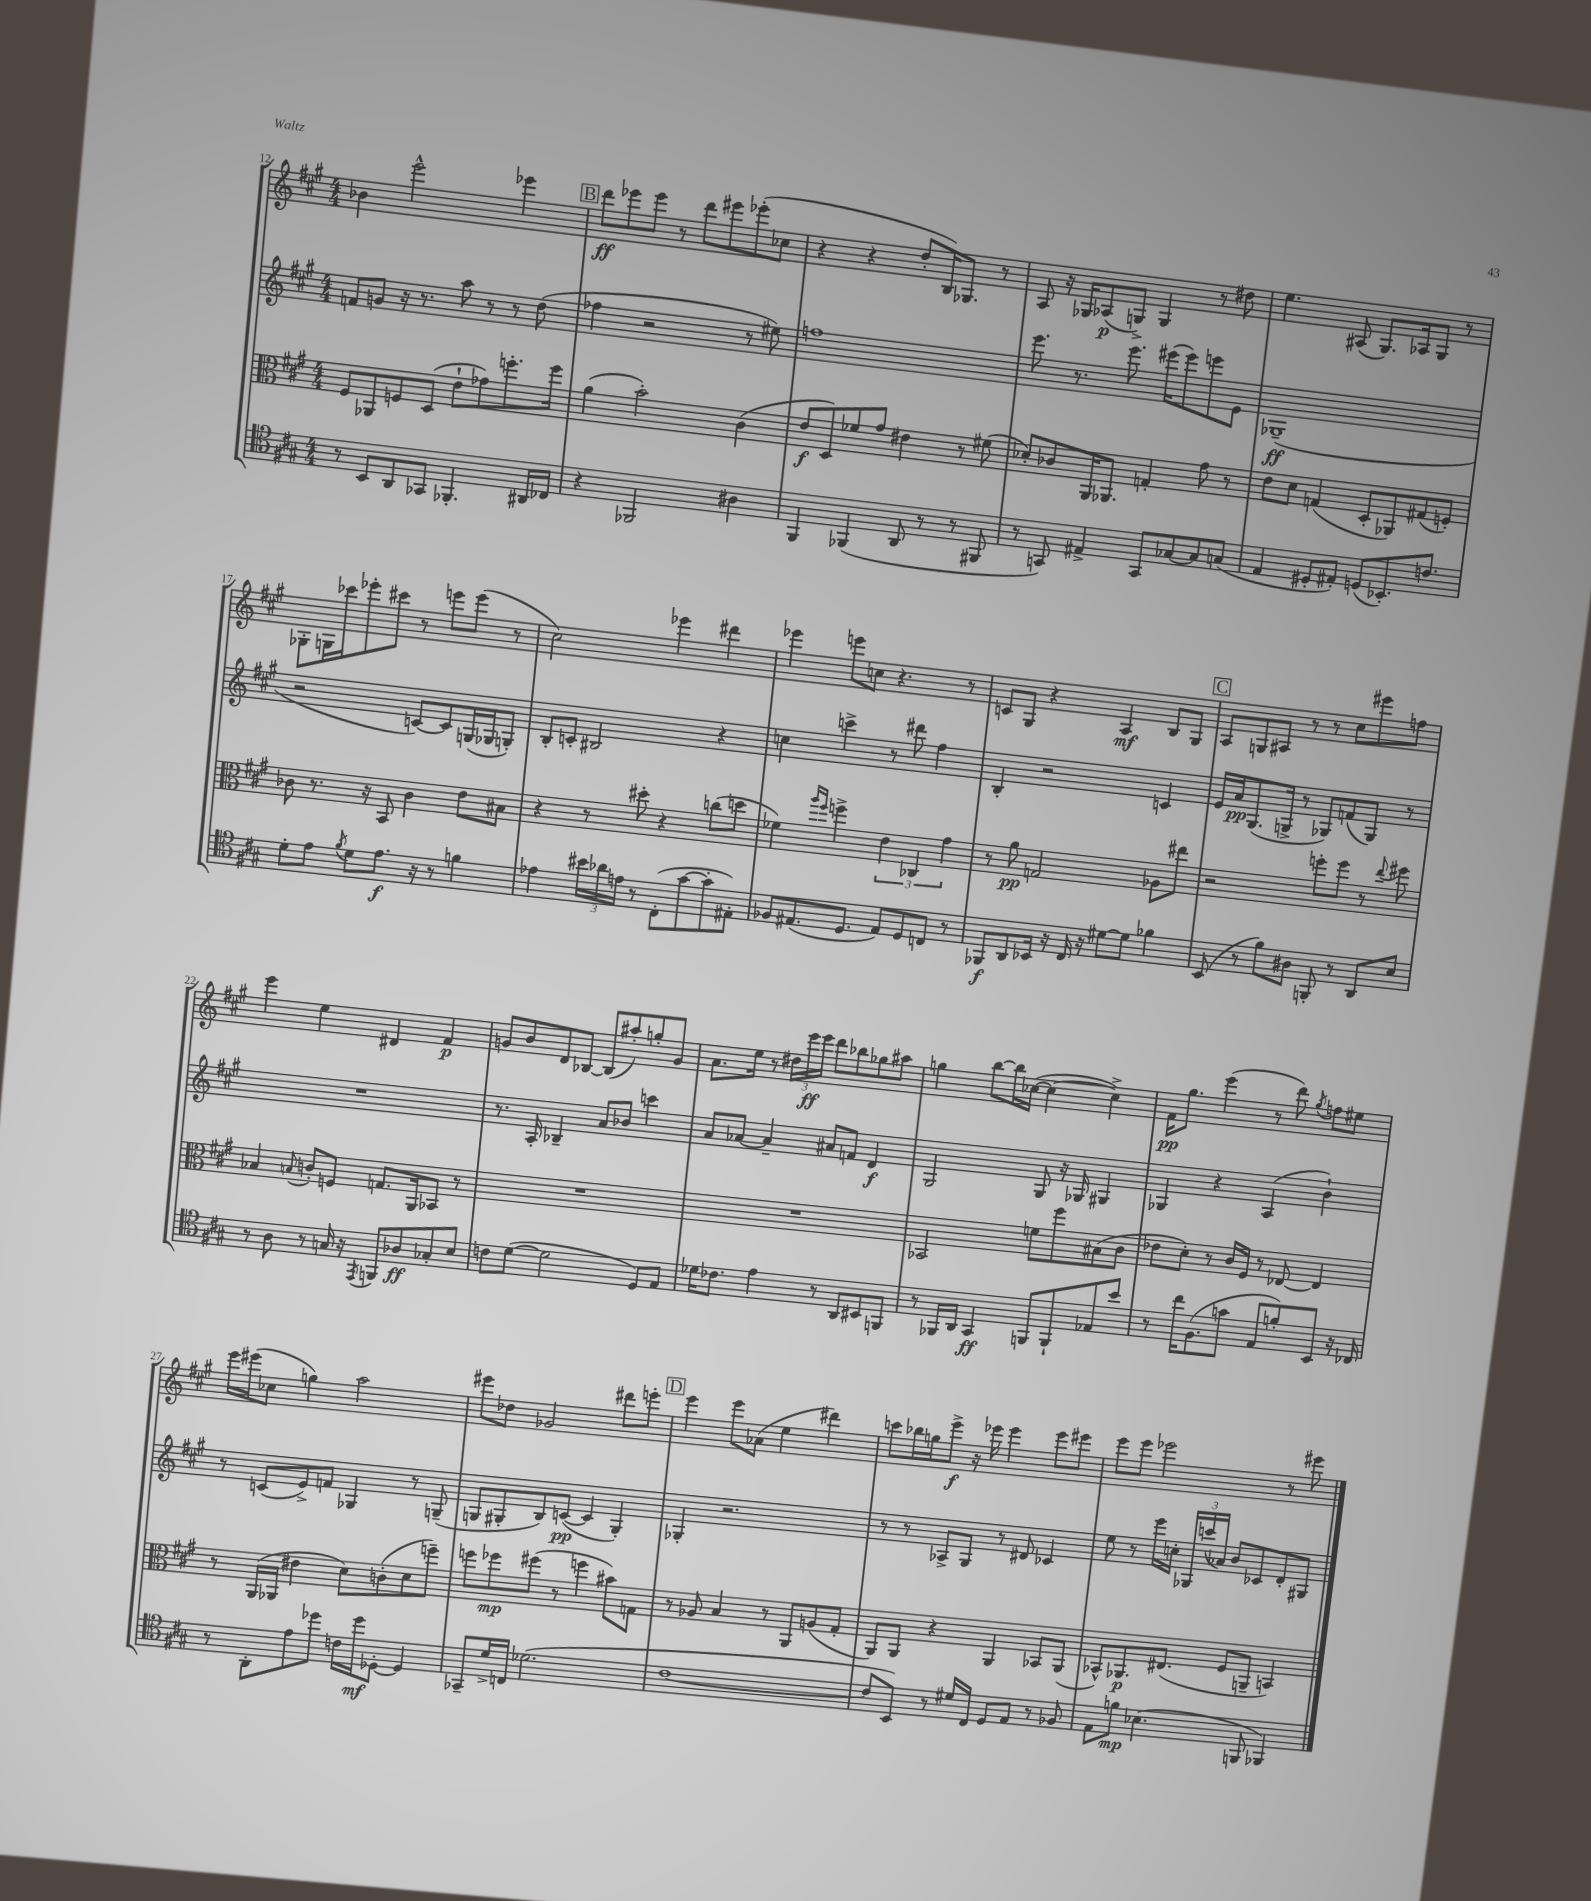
<<
\new StaffGroup <<
\new Staff = "s0" {
    \clef treble \key a \major \numericTimeSignature \time 4/4
    \autoBeamOff bes'4 e'''2-^ ees'''4 |
    \mark \markup { \box "B" } d'''8[\ff ees'''8 ees'''8] r8 d'''8[ eis'''8 ees'''8-.( ces''8] |
    r4 r4 d''8[-. b16) ges8.] r8 |
    a8 r16 ges16[ aes8\p( g8]->) g4 r8 dis''8 |
    e''4. ais8( gis8.[) aes16 gis8] r8 |
    ges8[-. g16 ces'''16 ees'''8-. cis'''8] r8 e'''8[ e'''8]( r8 |
    cis''2) ees'''4 dis'''4 |
    ees'''4 e'''8[ c''8] r4. r8 |
    c'8[ gis8] r4 a4\mf b8[ gis8] |
    \mark \markup { \box "C" } a8[ g8 ais8] r8 r8 cis''8[ eis'''8 f''8] |
    e'''4 e''4 dis'4 fis'4\p |
    g'8[ b'8 d'8 bes8]~ bes8[( ais''8-.) g''8-. g'8] |
    a'8.[ e''16] r8 \tuplet 3/2 { dis''16[ e'''16\ff e'''16] } d'''8[ bes''8 ges''8 ais''8] |
    g''4 b''8[~ b''16 ces''16]~( ces''4~ ces''4->) |
    fis'16[\pp gis''8.] e'''4( r8 d'''8) \acciaccatura { gis''8 } f''8[ eis''8] |
    e'''16[ eis'''16( ces''8] g''4) a''2 |
    eis'''8[ des''8] ges'2 dis'''8[ e'''8]-. |
    \mark \markup { \box "D" } e'''4 e'''8[ aes'8]( e''4 dis'''4) |
    c'''8[ bes''16 g''16 e'''8]->\f r16 ees'''16 ees'''4 ees'''8[ eis'''8] |
    e'''8[ e'''8] ees'''2 r8 eis'''8 \bar "|." |
}
\new Staff = "s1" {
    \clef treble \key a \major \numericTimeSignature \time 4/4
    \autoBeamOff f'8[ g'8] r16 r8. a''8 r8 r8 d''8( |
    \mark \markup { \box "B" } fes''4 r2 r8 eis''8) |
    f''1 |
    e'''8. r8. e'''8. eis'''16[( eis'''8) e'''8 e'8] |
    ges1--\ff( |
    r2 c'8[~) c'8 g16( ges16 g8]-.) |
    b8[-. c'8]-. bis2 r4 |
    c''4 c'''4-> r8 dis'''8 fis''4 |
    b4-. r2 c'4 |
    \mark \markup { \box "C" } e'16[ a'16\pp gis8.( g16]-> r8 ges8[) f'8( ges8]) r8 |
    R1 |
    r8. a16-. bes4-- a'8[ bes'8] c'''4 |
    a'8[ aes'8]~ aes'4-- ais'8[ f'8] d'4\f |
    gis2 gis8 r16 ges16 gis4 |
    ges4 r4 a4( b'4-!) |
    r8 c'8[( e'8->) f'8] ges4 r8 g8--( |
    g8[ gis8-. b8) c'8]~\pp( c'4 gis4-.) |
    \mark \markup { \box "D" } ges4-. r2. |
    r8 r8 aes8[-> gis8] r8 dis'8 ces'4 |
    e''8 r8 e'''16[ c''16]-. \tuplet 3/2 { ges16[ c'''16( aes'16]) } b'8[ ces'8 d'8-. gis8] \bar "|." |
}
\new Staff = "s2" {
    \clef alto \key a \major \numericTimeSignature \time 4/4
    \autoBeamOff fis8[ aes,8 f8 d8]( e'8[-! ges'8) f''8.-. f''16] |
    \mark \markup { \box "B" } a'4( b'2-.) cis'4( |
    e'8[\f d8) fes'8 gis'8] eis'4 r8 fis'8( |
    des'8[-.) ces'8 a,16 aes,8.] g4-. gis'8 r8 |
    e'8[ d'8] g4( d8[-. aes,8) gis8( f8]-.) |
    ces'8 r8. r16 b,8 ces'4 e'8[ bis8] |
    r4 r8 dis''8-. r4 c''8[( d''8] |
    fes'4) \grace { a''16[ fis''16] } f''4-> \tuplet 3/2 { e'4 ces4 gis'4 } |
    r8 a'8\pp g2 aes8[ eis''8] |
    \mark \markup { \box "C" } r2 f''8[-. f''8] r8 \appoggiatura { e''8 } fis''8 |
    bes4 \appoggiatura { b8 } c'8[-. f8] g8.[ a,16 bes,8] r8 |
    R1 |
    R1 |
    bes,2 f'8[ fis''8 bis8( cis'8] |
    ees'8[ d'8]-.) r8 cis'16[ fis16] r8 ees8~ ees4 |
    r8 a,16[( aes,16] eis'4 d'8[) c'8-.( d'8 f''8]--) |
    f''8[ fes''8\mp fis''8]( r8 f''4 bis'8[) g8] |
    \mark \markup { \box "D" } r8 aes8 b4 r8 a,8[ a8( gis8]-. |
    a,8[) a,8] r4 a,4 bes,8[ a,8]( |
    bes,8[-^) aes,8.\p eis8.]( fis8[ a,8]-- b,4) \bar "|." |
}
\new Staff = "s3" {
    \clef tenor \key a \major \numericTimeSignature \time 4/4
    \autoBeamOff r8 b,8[ a,8 ges,8] fes,4.-. ais,16[ ces16] |
    \mark \markup { \box "B" } r4 fes,2 ais4 |
    fis,4 fes,4( a,8 r8 r8 fis,8 |
    r8 g,8) eis4-> g,8[ ges8~ ges8 g8]( |
    e4 dis8[-. eis8]-.) d8[( bes,8.-.) c'8.] |
    d'8[-. e'8] \acciaccatura { fis'8 } d'8[ e'8.]\f r16 r8 f'4 |
    ees'4 \tuplet 3/2 { bis'16[ aes'16 e'16] } r8 cis8[-.( gis'8~ gis'8-. eis8]-.) |
    fes8[ eis8.( d8.] eis8[) d8 c8] r8 |
    fes,8[\f a,8 bes,16] r16 cis16 r16 dis'8[~ dis'8] fes'4 |
    \mark \markup { \box "C" } b,8( r8 fis'8[) ais8] f,8-. r8 a,8[ b8] |
    r8 a8 r8 g16 r16 \acciaccatura { e,8 } f,8[ aes8\ff ges8-. b8] |
    c'8[ d'8]~( d'2 d8[) e8] |
    des'16[ ces'8.] e'4 r8 a,8[ bis,8 f,8] |
    r8 fes,16[ a,16] gis,4\ff f,8[ f,8-! ees8 b'8] |
    r8 cis''16[ fis8.( g'8] e8[ f'8-.) b,8] r16 ces16 |
    r8 a,8[-. e'8 des''8] c'16[ des''16\mf des8]~-. des4 |
    ges,8[-- d'16-> c16] des'2.( |
    \mark \markup { \box "D" } cis'1~ |
    cis'8[ b,8]) r8 dis'16[ cis16] d8[ e8] r8 fes8 |
    e8[ f'8]\mp bes4.( f,8 fes,4) \bar "|." |
}
>>
>>
\layout { \context { \Score currentBarNumber = #12 } }
